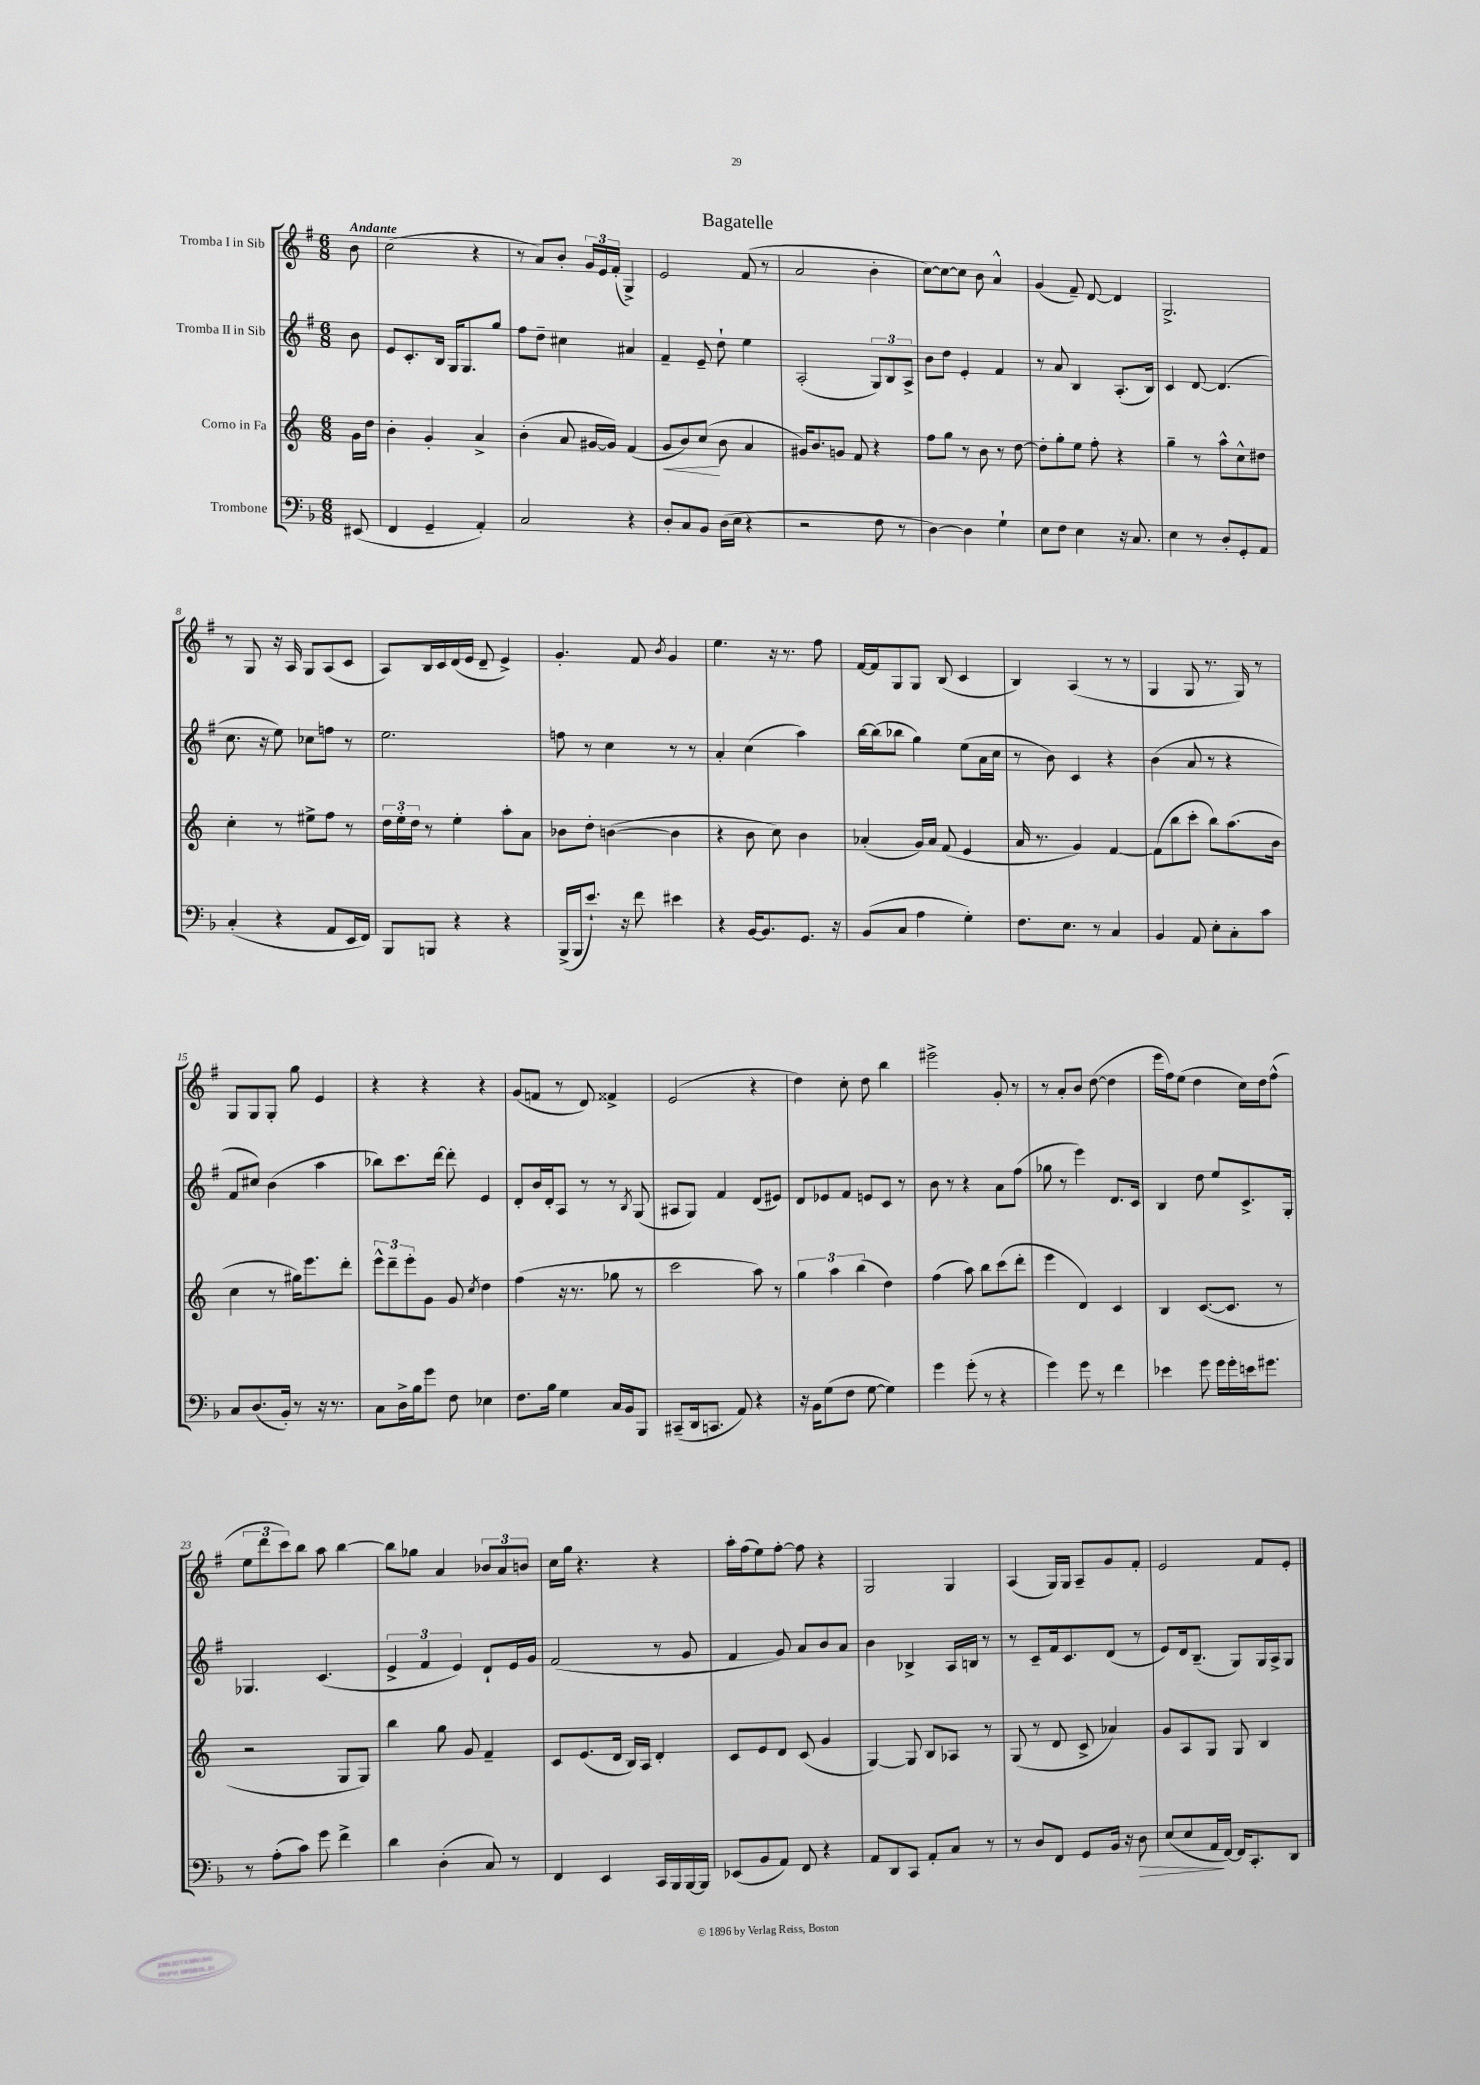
\header { title = "Bagatelle" }
<<
\new StaffGroup <<
\new Staff = "s0" \with { instrumentName = "Tromba I in Sib" } {
    \clef treble \key g \major \numericTimeSignature \time 6/8 \partial 8 \tempo "Andante"
    b'8 |
    c''2( r4 |
    r8 a'8) b'8-. \tuplet 3/2 { g'16 e'16 fis'16-.( } g4->) |
    e'2 fis'8( r8 |
    a'2 b'4-. |
    c''8~) c''8~ c''8 b'8 a'4-^ |
    g'4( fis'8--) d'8~ d'4 |
    g2.-> |
    r8 g8 r16 a16 g8 a8( c'8 |
    a8) b16 c'16 d'16( e'16 d'8-- e'4->) |
    g'4.-. fis'8 \acciaccatura { b'8 } g'4 |
    e''4. r16 r8. fis''8 |
    fis'16~ fis'16 g8 g8 b8( c'4 |
    b4) a4( r8 r8 |
    g4 g8 r8. g16) r8 |
    g8 g8 g8-. g''8 e'4 |
    r4 r4 r4 |
    g'8( f'8 r8 d'8) fisis'4-> |
    e'2( r4 |
    d''4) c''8-. d''8 b''4 |
    eis'''2-> g'8-. r8 |
    r8 a'8-. b'8 d''8~( d''4 |
    e'''16 fis''16) e''8( d''4 c''16) d''16 fis''8-^( |
    \tuplet 3/2 { e''8 d'''8 c'''8) } b''8 a''8 b''4~ |
    b''8 ges''8 a'4 \tuplet 3/2 { bes'8 a'8 b'8 } |
    c''16 g''16 r4. r4 |
    a''16-. fis''16( e''8) fis''8~-. fis''8 r4 |
    g2 g4 |
    a4( g16) g16 a8-- g'8 fis'8-. |
    e'2 fis'8 e'8-. \bar "|." |
}
\new Staff = "s1" \with { instrumentName = "Tromba II in Sib" } {
    \clef treble \key g \major \numericTimeSignature \time 6/8 \partial 8
    b'8 |
    e'8 c'8.-. b16 g16 g8. g''8 |
    fis''8 d''8-- cis''4 ais'4 |
    fis'4-- e'8-- d''8-! e''4 |
    a2-.( \tuplet 3/2 { g8) b8 a8-> } |
    b'8 d''8 e'4-. fis'4 |
    r8 a'8 b4 a8.-.( b16) |
    c'4 d'8~ d'4.( |
    c''8. r16 e''8) ces''8 f''8 r8 |
    e''2. |
    f''8 r8 c''4 r8 r8 |
    a'4-. c''4( a''4) |
    b''16~ b''16( bes''8 g''4) e''8( a'16 c''16 |
    r8 b'8) c'4 r4 |
    b'4( a'8 r8 r4 |
    fis'8 cis''8) b'4( a''4 |
    bes''8) c'''8. d'''16~ d'''8-. e'4 |
    d'8-. b'16 d'16-. a8 r8 r8 \acciaccatura { b8 } g8( |
    ais8 g8) fis'4 d'8( eis'8) |
    d'8 ees'8 fis'8 e'8 c'8 r8 |
    b'8 r8 r4 a'8 fis''8( |
    ges''8 r8 e'''4) d'8. c'16 |
    b4 d''8 e''8 c'8.-> g16-. |
    ges4. c'4.( |
    \tuplet 3/2 { e'4-> fis'4 e'4) } d'8-! e'16 g'16 |
    fis'2( r8 g'8 |
    fis'4 g'8) a'8 b'8 a'8 |
    b'4 bes4-> a16 b16 r8 |
    r8 c'8-- fis'16 c'8. d'8( r8 |
    e'8) d'16 b8.--( g8) g16 a16-> g8 \bar "|." |
}
\new Staff = "s2" \with { instrumentName = "Corno in Fa" } {
    \clef treble \key c \major \numericTimeSignature \time 6/8 \partial 8
    g'16 d''16 |
    b'4-. g'4-. a'4-> |
    b'4-.( a'8 gis'16~ gis'16) f'4( |
    g'8\< b'8) c''8\!( b'8 a'4 |
    gis'16) b'8. g'8 f'8 r4 |
    f''8 g''8 r8 b'8 r8 d''8~ |
    d''8-. g''8-. e''8 f''8-. r4 |
    g''4-- r8 a''8-^ c''8-^ dis''8 |
    c''4-. r8 eis''8-> f''8 r8 |
    \tuplet 3/2 { d''16 e''16-. d''16 } r8 e''4-. a''8-. a'8 |
    bes'8 d''8-. b'4~( b'4 |
    r4 b'8 c''8) b'4 |
    aes'4-.( g'16) aes'16 f'8( e'4 |
    a'16 r8. g'4) f'4~ |
    f'8( b''8 c'''8-. b''8) a''8.( b'16 |
    c''4 r8 gis''16) e'''8. d'''8-. |
    \tuplet 3/2 { e'''8-^ d'''8-- e'''8-. } g'8 g'8 \acciaccatura { c''8 } d''4 |
    f''4( r16 r8. ges''8 r8 |
    c'''2 a''8) r8 |
    \tuplet 3/2 { g''4 a''4 b''4( } d''4) |
    f''4( a''8) b''8 c'''8( d'''8-. |
    e'''4 d'4) c'4 |
    b4 c'8.~( c'8. r8 |
    r2 g8 g8) |
    b''4 g''8 g'8 f'4-- |
    c'8 e'8.( d'16 b16) a16 d'4-. |
    c'8 e'8 d'8 c'8( g'4 |
    g4~) g8 b8 aes8 r8 |
    g8( r8 d'8 c'8-> aes'4) |
    g'8 a8 g8 g8 b4 \bar "|." |
}
\new Staff = "s3" \with { instrumentName = "Trombone" } {
    \clef bass \key f \major \numericTimeSignature \time 6/8 \partial 8
    eis,8( |
    f,4 g,4-- a,4-.) |
    c2 r4 |
    d8-. c8 bes,8 d16( e16 r4 |
    r2 f8 r8 |
    d4~) d4 g4-! |
    e8 f8 e4 r16 c8. |
    e4 r8 d8-. g,8-. a,8 |
    c4-.( r4 a,8 e,16 f,16) |
    bes,,8 b,,8 r4 r4 |
    bes,,16->( bes,,16 e'8.-!) r16 f'8 eis'4 |
    r4 bes,16~ bes,8. g,8. r16 |
    bes,8( c8 a4 g4-.) |
    f8. e8. r8 c4 |
    bes,4 a,8 e8-. c8-. c'8 |
    c8 d8.( bes,16-.) r8 r16 r8. |
    c8 d16-> bes16 g'8 f8 ees4 |
    f8. bes16 g4 c16 bes,16 bes,,8 |
    cis,8--( d,16 c,8. a,8) r4 |
    r16 bes,16 g8( f8 g8~ g4) |
    g'4 g'8-.( r8 r4 |
    g'4) g'8 r8 f'4 |
    ees'4 g'8 g'16 g'16-. e'16 gis'8. |
    r8 a8-.( c'8) g'8 f'4-> |
    d'4 d4-.( c8) r8 |
    f,4 e,4 c,16 bes,,16 bes,,16~ bes,,16 |
    ees,8( bes,8 a,8) f,8 r4 |
    a,8 d,8 c,8 a,8-. c8 r8 |
    r8 d8 f,8 g,8 bes,16 r16 d8\> |
    e8( e8 a,16\! f,16~) f,16 c,8.-. d,8 \bar "|." |
}
>>
>>
